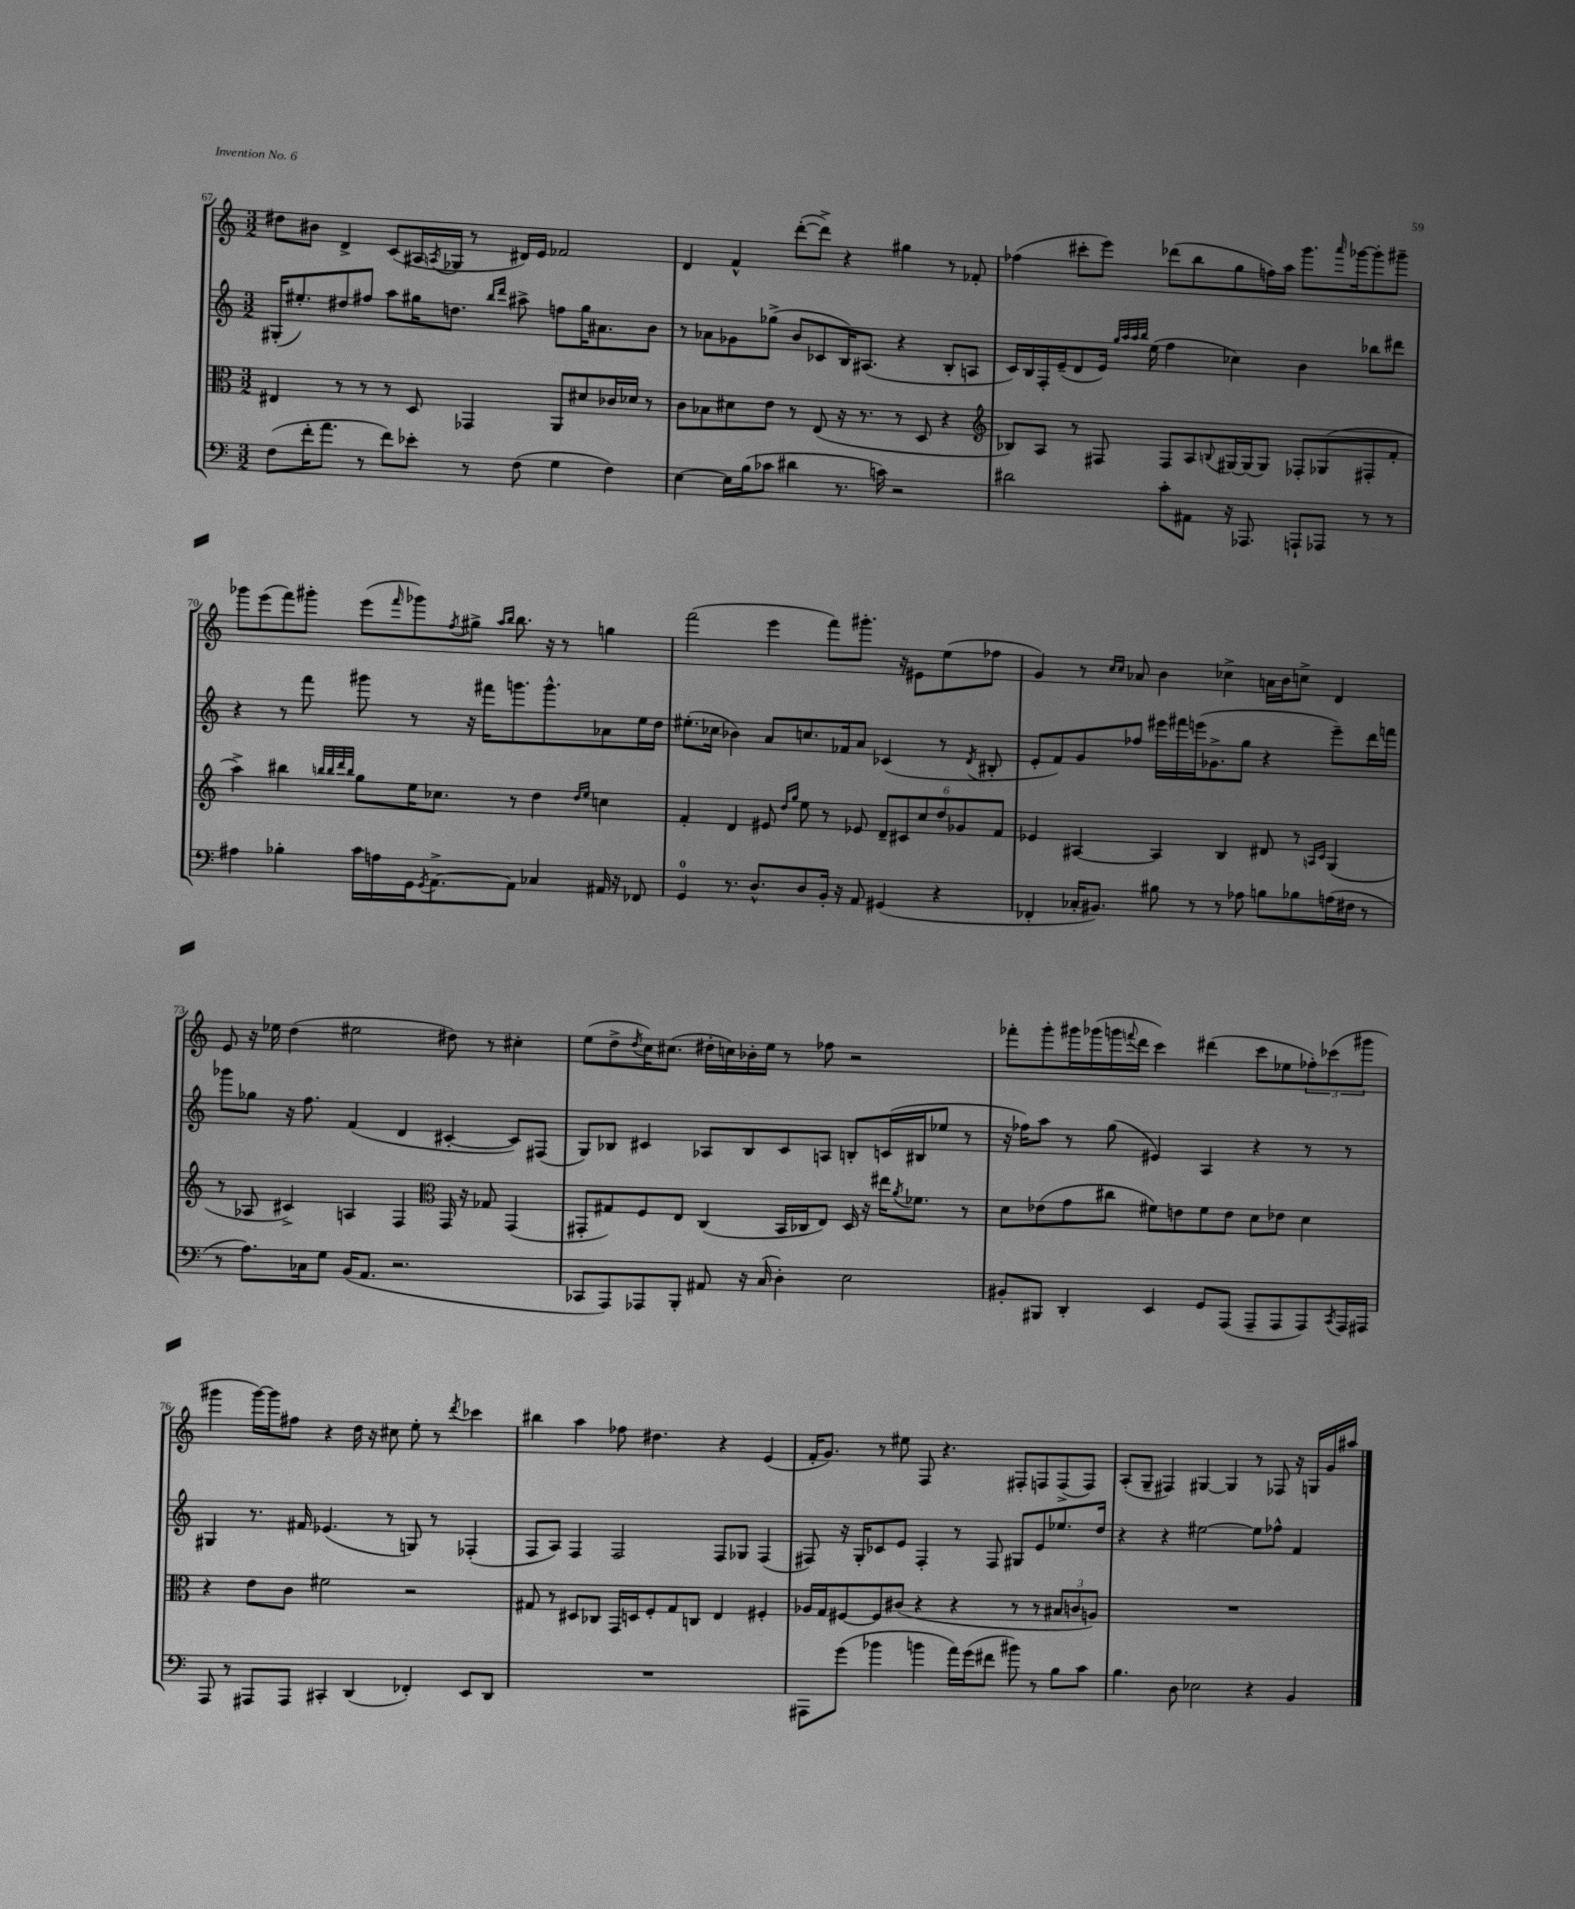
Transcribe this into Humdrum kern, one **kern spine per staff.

**kern	**kern	**kern	**kern
*staff4	*staff3	*staff2	*staff1
*clefF4	*clefC3	*clefG2	*clefG2
*k[]	*k[]	*k[]	*k[]
*M3/2	*M3/2	*M3/2	*M3/2
(8F	4E#	(16G#'	8dd#
.	.	8.ee#')	.
16f'	.	.	8b#
8.a	.	.	.
.	8r	8dd#	4d^
8r	8r	8ff#	.
8f)	8r	8aa	(8c
8e-'	8D	16gg#	16A#
.	.	.	8qA
.	.	8.dd	16G-
8r	4GG-	.	8r
.	.	16qqbb	.
.	.	16qqddd	.
(8F	.	8aa#^	16d#)
.	.	.	16e
4G	8AA	8ff	2f-
.	8d#	16gg#	.
.	.	8.a#	.
4F)	16c-	.	.
.	16d-	.	.
.	8r	8b	.
=	=	=	=
[4E	8c	8r	4d
.	8B-	8a-	.
16E]	8d#	8g-	4f^^
(16B	.	.	.
8c-	8e	(8gg-^	.
4d#	8r	8b	([8ddd'
.	(8E	8c-	8ddd^])
8.r	16r	16B)	4r
.	8.r	(8.A#	.
16c)	.	.	.
2r	8r	4r	4gg#
.	8D	.	.
.	4r	8B'	8r
.	.	8A	8f-'
=	=	=	=
*	*clefG2	*	*
2d#	8B-)	16c)	(4ff-
.	.	16B	.
.	8A	16F'	.
.	.	(16e~	.
.	8r	8d	8ccc#'
.	8F#	16e)	8eee)
.	.	32qqgg	.
.	.	32qqaa	.
.	.	32qqaa	.
.	.	32qqbb	.
.	.	(16ee	.
8c'	8F#	4ff	(8ddd-
8AA#	8A	.	8bb
.	8qqB	.	.
16r	[16G#	4cc-)	8gg
8.AAA-	(16G#]	.	.
.	8G#)	.	16ff)
.	.	.	16aa
8AAA`	8F-'	4b	8.ggg
8AAA-	(8G-	.	.
.	.	.	16qqaaa
.	.	.	[16ggg-
8r	8F#'	8bb-	8ggg-']
8r	8f'	8ddd#	8ggg#~
=	=	=	=
4A#	4aa^)	4r	8ggg-
.	.	.	(8eee
4B-'	4bb#	8r	8fff)
.	.	8fff	8ggg#'
.	32qqbb	.	.
.	32qqbb	.	.
.	32qqddd	.	.
.	32qqbb	.	.
16c	8gg	8ggg#	(8eee
16A	.	.	.
.	.	.	16qqfff
16GG	16ee	8r	8ggg-)
8qGG	.	.	.
[8.AA^	8.cc-	.	.
.	.	.	8qff
.	.	16r	8gg#^
.	.	16fff#	.
.	.	.	16qqaa
.	.	.	16qqbb
8AA]	8r	8.ggg	8.bb
4C-	4dd	.	.
.	.	8.ggg^^	16r
.	.	.	8r
.	16qqdd	.	.
.	16qqee	.	.
16AA#	4cc	8a-	4gg
16r	.	.	.
8FF-	.	16ee	.
.	.	16dd	.
=	=	=	=
4GG	4f'	(8.ee#'	(2fff
.	.	16cc-	.
8.r	4d	4b-)	.
8.D^^	.	.	.
.	8e#	8a	4eee
.	16qqdd	.	.
.	16qqgg	.	.
8D	8ee	8.cc	.
16BB'	8r	.	8fff)
16r	.	16f-	.
8AA	8e-	8a	8.ggg#'
(4GG#	12d~	(4c-	.
.	.	.	16r
.	12c#	.	.
.	.	.	8e#
.	12cc	.	.
4r	12dd	8r	(8ee
.	12g-	.	.
.	.	8qd	.
.	.	8B#'	8ff-
.	12f	.	.
=	=	=	=
4FF-'	4e-	8e'	4g)
.	.	8f)	.
16C-'	[4A#	8g	8r
8.BB#)	.	.	.
.	.	.	16qqcc
.	.	.	16qqcc
.	.	8ff-	8a-
8B#	4A#]	16eee#	4b
.	.	16fff#	.
8r	.	(16eee	.
.	.	8.g-^	.
8r	4B	.	4cc-^
8A-	.	8gg	.
8B	8d#	4r	16a
.	.	.	16b
8B-	8r	.	8cc^
.	16qqA	.	.
.	16qqc	.	.
(16A	(4G	8eee~)	4d
16F#	.	.	.
8r	.	16ddd	.
.	.	16fff	.
=	=	=	=
8r	8r	8ggg-	8e
8.A)	8A-	8gg-	16r
.	.	.	16ee-
.	4c#^)	16r	(4dd
16C-	.	8.ff	.
8G	.	.	.
(16BB	4A	(4f	2ee#
8.AA	.	.	.
2.r	4F	4d	.
*	*clefC3	*	*
.	16GG	[4c#'	8dd#)
.	16r	.	.
.	8G-	.	8r
.	(4GG	8c#])	4cc#'
.	.	(8F#	.
=	=	=	=
8CC-	8GG#'	8G)	(8ee
8AAA)	8G#)	8B-	8dd^
.	.	.	8qdd
8AAA-	8F	4c#	16cc)
.	.	.	(8.cc#
8BBB'	8E	.	.
8AA#	(4C	8A-	16dd#'
.	.	.	16cc)
16r	.	8B-	16b-'
(16C	.	.	16ee
4D')	16BB	8c#	8r
.	16C-	.	.
.	8E)	8A	8ff-
2E	16D	8B'	2r
.	16r	.	.
.	16ee#	(16c	.
.	8qa	.	.
.	8.f-	16B#	.
.	.	8ee-	.
.	8r	8r	.
=	=	=	=
8BB#'	8d	16r	8fff-'
.	.	16ff-)	.
8BBB#	(8e-	8aa	8ggg'
4DD'	8g	8r	16ggg#
.	.	.	(16ggg-
.	8cc#	(8gg	16ggg
.	.	.	8qqfff
.	.	.	16ddd
4EE	8f#)	4e#)	4ccc)
.	8e	.	.
8GG	8f#	4A	(4ddd#
(8AAA	8e	.	.
8AAA~	8d	4r	8ccc
8AAA	8e-	.	8ee-
8AAA)	4d	8r	12ff-')
.	.	.	(12ccc-
8qCC	.	.	.
16AAA	.	8r	.
.	.	.	12ggg#
16AAA#	.	.	.
=	=	=	=
8AAA	4r	4G#	4ggg#
8r	.	.	.
8AAA#	8e	8.r	[16ggg#)
.	.	.	16ggg#]
8AAA#	8c	.	8ff#
.	.	16f#	.
4CC#'	2f#	(4.e-	4r
(4DD	.	.	16dd
.	.	.	16r
.	.	8r	8cc#
4FF-')	2r	8G)	8ee'
.	.	8r	8r
.	.	.	8qddd
8EE	.	(4F-'	4ccc-
8DD	.	.	.
=	=	=	=
1.r	8G#	8F	4bb#
.	8r	8A)	.
.	8D#	4F	4aa
.	8C-	.	.
.	16GG	2F	8ff-
.	16D	.	.
.	8F'	.	4.dd#
.	8G#	.	.
.	8C	.	.
.	4E	8F	4r
.	.	8G-	.
.	4F#'	(4F	(4e
=	=	=	=
8AAA#	16A-	8F#)	16f'
.	16G	.	8.g)
(8g	[8F#	16r	.
.	.	16G'	.
4b-	8F#]	8c-	8r
.	(8c#	8e	8ee#
4b	4r	4F#'	8F
.	.	.	4.r
16a)	4r	8r	.
(16g	.	.	.
8f#	.	8F#	.
8b#)	8r	8G#	8F#'
8r	8r	8e	8F
8B	12B#	8.ee-	(8F^
.	12c	.	.
8c	.	.	8F)
.	12A)	.	.
.	.	16dd	.
=	=	=	=
4.B	1.r	4r	(8A'
.	.	.	8G~
.	.	4r	4F#)
8D	.	.	.
2E-	.	[2ee#	[4G#
.	.	.	4G#]
4r	.	8ee#]	8r
.	.	8ff-^^	8F-
4BB	.	4f	16r
.	.	.	16G
.	.	.	16g
.	.	.	16aa#
==	==	==	==
*-	*-	*-	*-
